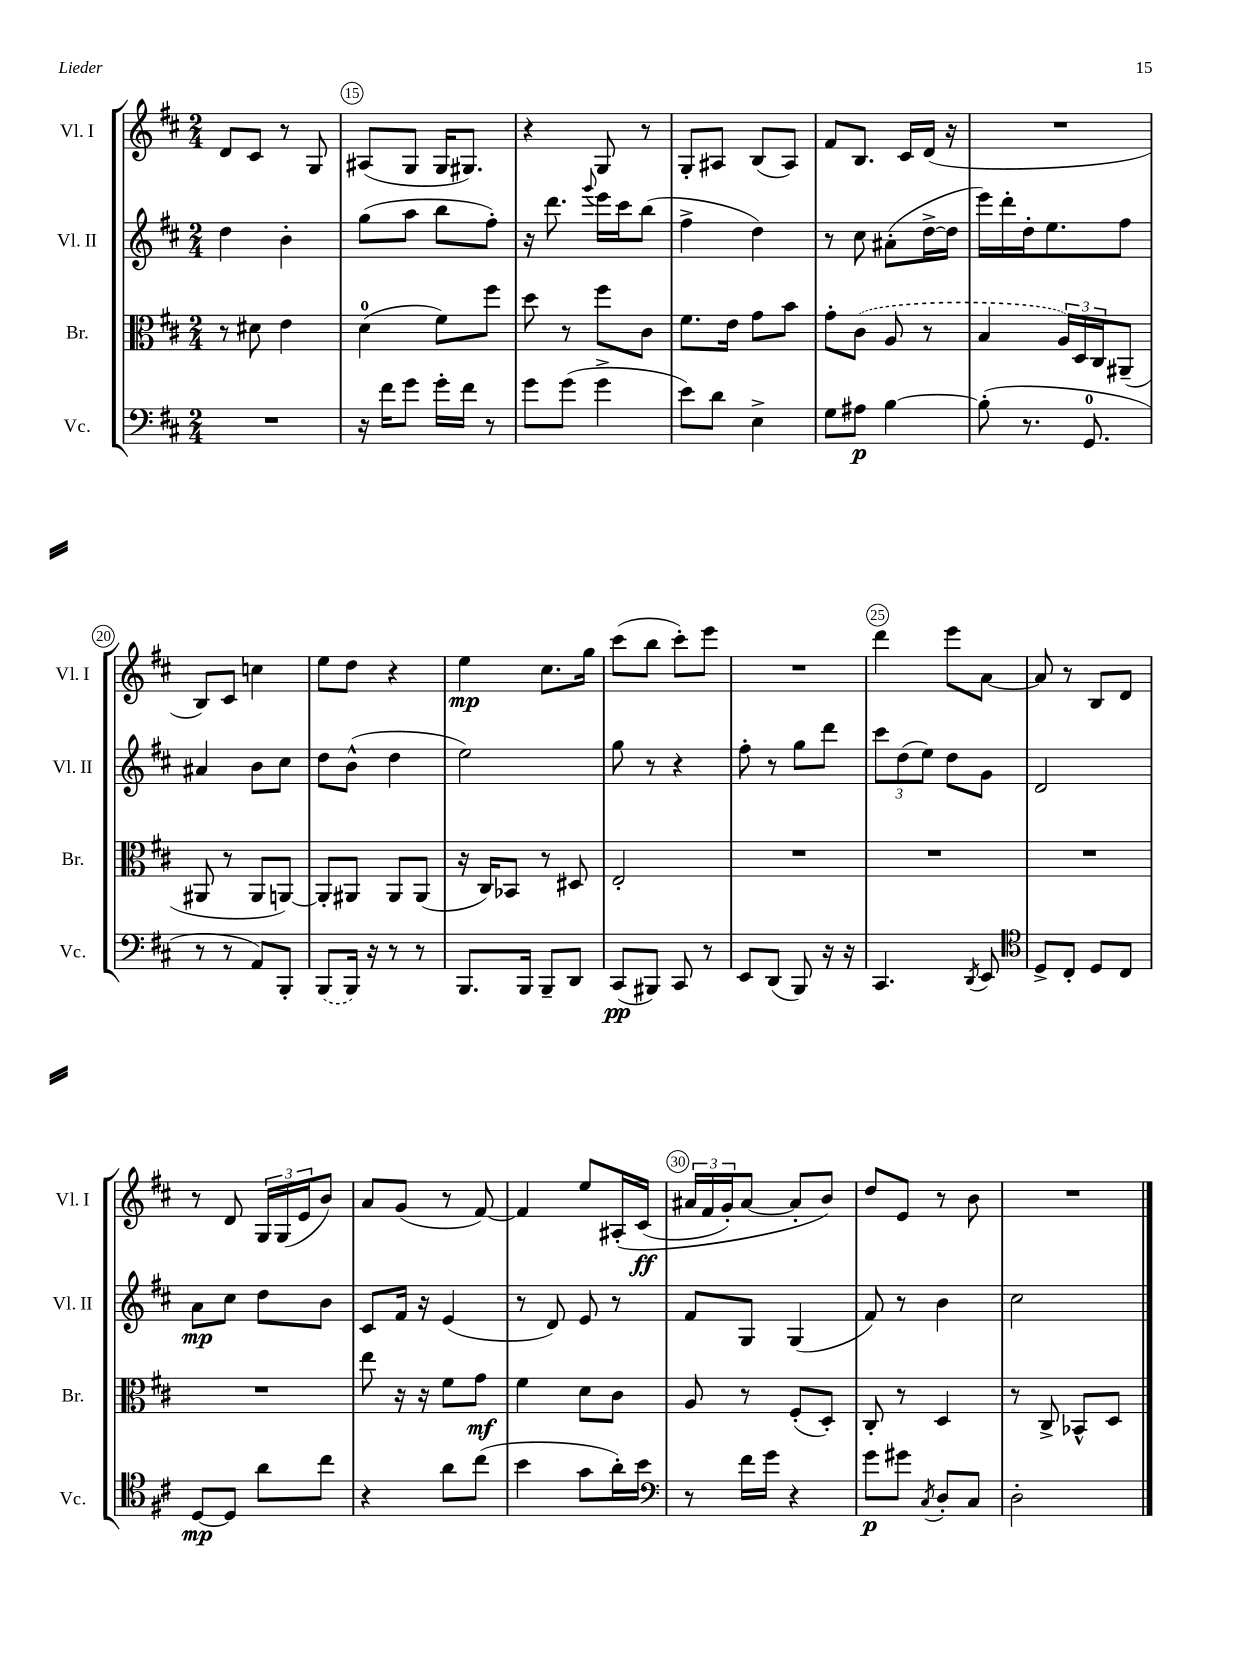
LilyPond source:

<<
\new StaffGroup <<
\new Staff = "s0" \with { instrumentName = "Vl. I" shortInstrumentName = "Vl. I" } {
    \clef treble \key d \major \numericTimeSignature \time 2/4
    d'8 cis'8 r8 g8 |
    ais8( g8 g16 gis8.) |
    r4 g8 r8 |
    g8-. ais8 b8( ais8) |
    fis'8 b8. cis'16 d'16( r16 |
    R2 |
    b8) cis'8 c''4 |
    e''8 d''8 r4 |
    e''4\mp cis''8. g''16 |
    cis'''8( b''8 cis'''8-.) e'''8 |
    R2 |
    d'''4 e'''8 a'8~ |
    a'8 r8 b8 d'8 |
    r8 d'8 \tuplet 3/2 { g16 g16( e'16 } b'8) |
    a'8 g'8( r8 fis'8~) |
    fis'4 e''8 ais16-.\( cis'16\ff( |
    \tuplet 3/2 { ais'16 fis'16 g'16-.) } ais'8~ ais'8-. b'8\) |
    d''8 e'8 r8 b'8 |
    R2 \bar "|." |
}
\new Staff = "s1" \with { instrumentName = "Vl. II" shortInstrumentName = "Vl. II" } {
    \clef treble \key d \major \numericTimeSignature \time 2/4
    d''4 b'4-. |
    g''8( a''8 b''8 fis''8-.) |
    r16 d'''8. \appoggiatura { g'''8 } e'''16 cis'''16 b''8( |
    fis''4-> d''4) |
    r8 cis''8 ais'8-.( d''16~-> d''16 |
    e'''16) d'''16-. d''16-. e''8. fis''8 |
    ais'4 b'8 cis''8 |
    d''8 b'8-^( d''4 |
    e''2) |
    g''8 r8 r4 |
    fis''8-. r8 g''8 d'''8 |
    \tuplet 3/2 { cis'''8 d''8( e''8) } d''8 g'8 |
    d'2 |
    a'8\mp cis''8 d''8 b'8 |
    cis'8 fis'16 r16 e'4( |
    r8 d'8) e'8 r8 |
    fis'8 g8 g4( |
    fis'8) r8 b'4 |
    cis''2 \bar "|." |
}
\new Staff = "s2" \with { instrumentName = "Br." shortInstrumentName = "Br." } {
    \clef alto \key d \major \numericTimeSignature \time 2/4
    r8 dis'8 e'4 |
    d'4-0( fis'8) fis''8 |
    d''8 r8 fis''8 cis'8 |
    fis'8. e'16 g'8 b'8 |
    g'8-. \once \slurDashed cis'8( a8 r8 |
    b4 \tuplet 3/2 { a16) d16 cis16 } ais,8--( |
    ais,8 r8 ais,8 a,8~) |
    a,8-. ais,8 ais,8 ais,8( |
    r16 cis16) bes,8 r8 dis8 |
    e2-. |
    R2 |
    R2 |
    R2 |
    R2 |
    e''8 r16 r16 fis'8 g'8\mf |
    fis'4 d'8 cis'8 |
    a8 r8 fis8-.( d8-.) |
    cis8-. r8 d4 |
    r8 cis8-> bes,8-^ d8 \bar "|." |
}
\new Staff = "s3" \with { instrumentName = "Vc." shortInstrumentName = "Vc." } {
    \clef bass \key d \major \numericTimeSignature \time 2/4
    R2 |
    r16 fis'16 g'8 g'16-. fis'16 r8 |
    g'8 g'8( g'4-> |
    e'8) d'8 e4-> |
    g8 ais8\p b4~ |
    b8-.( r8. g,8.-0 |
    r8 r8 a,8) b,,8-. |
    \once \slurDashed b,,8( b,,16) r16 r8 r8 |
    b,,8. b,,16 b,,8-- d,8 |
    cis,8\pp( bis,,8) cis,8 r8 |
    e,8 d,8( b,,8) r16 r16 |
    cis,4. \acciaccatura { d,8 } e,8 |
    \clef tenor d8-> cis8-. d8 cis8 |
    d8~\mp d8 a'8 cis''8 |
    r4 a'8 cis''8( |
    b'4 g'8 a'16-.) b'16 |
    \clef bass r8 fis'16 g'16 r4 |
    g'8\p gis'8 \acciaccatura { cis8 } d8-. cis8 |
    d2-. \bar "|." |
}
>>
>>
\layout { \context { \Score currentBarNumber = #14 \override BarNumber.break-visibility = ##(#f #t #t) barNumberVisibility = #(every-nth-bar-number-visible 5) \override BarNumber.stencil = #(make-stencil-circler 0.1 0.3 ly:text-interface::print) } }
